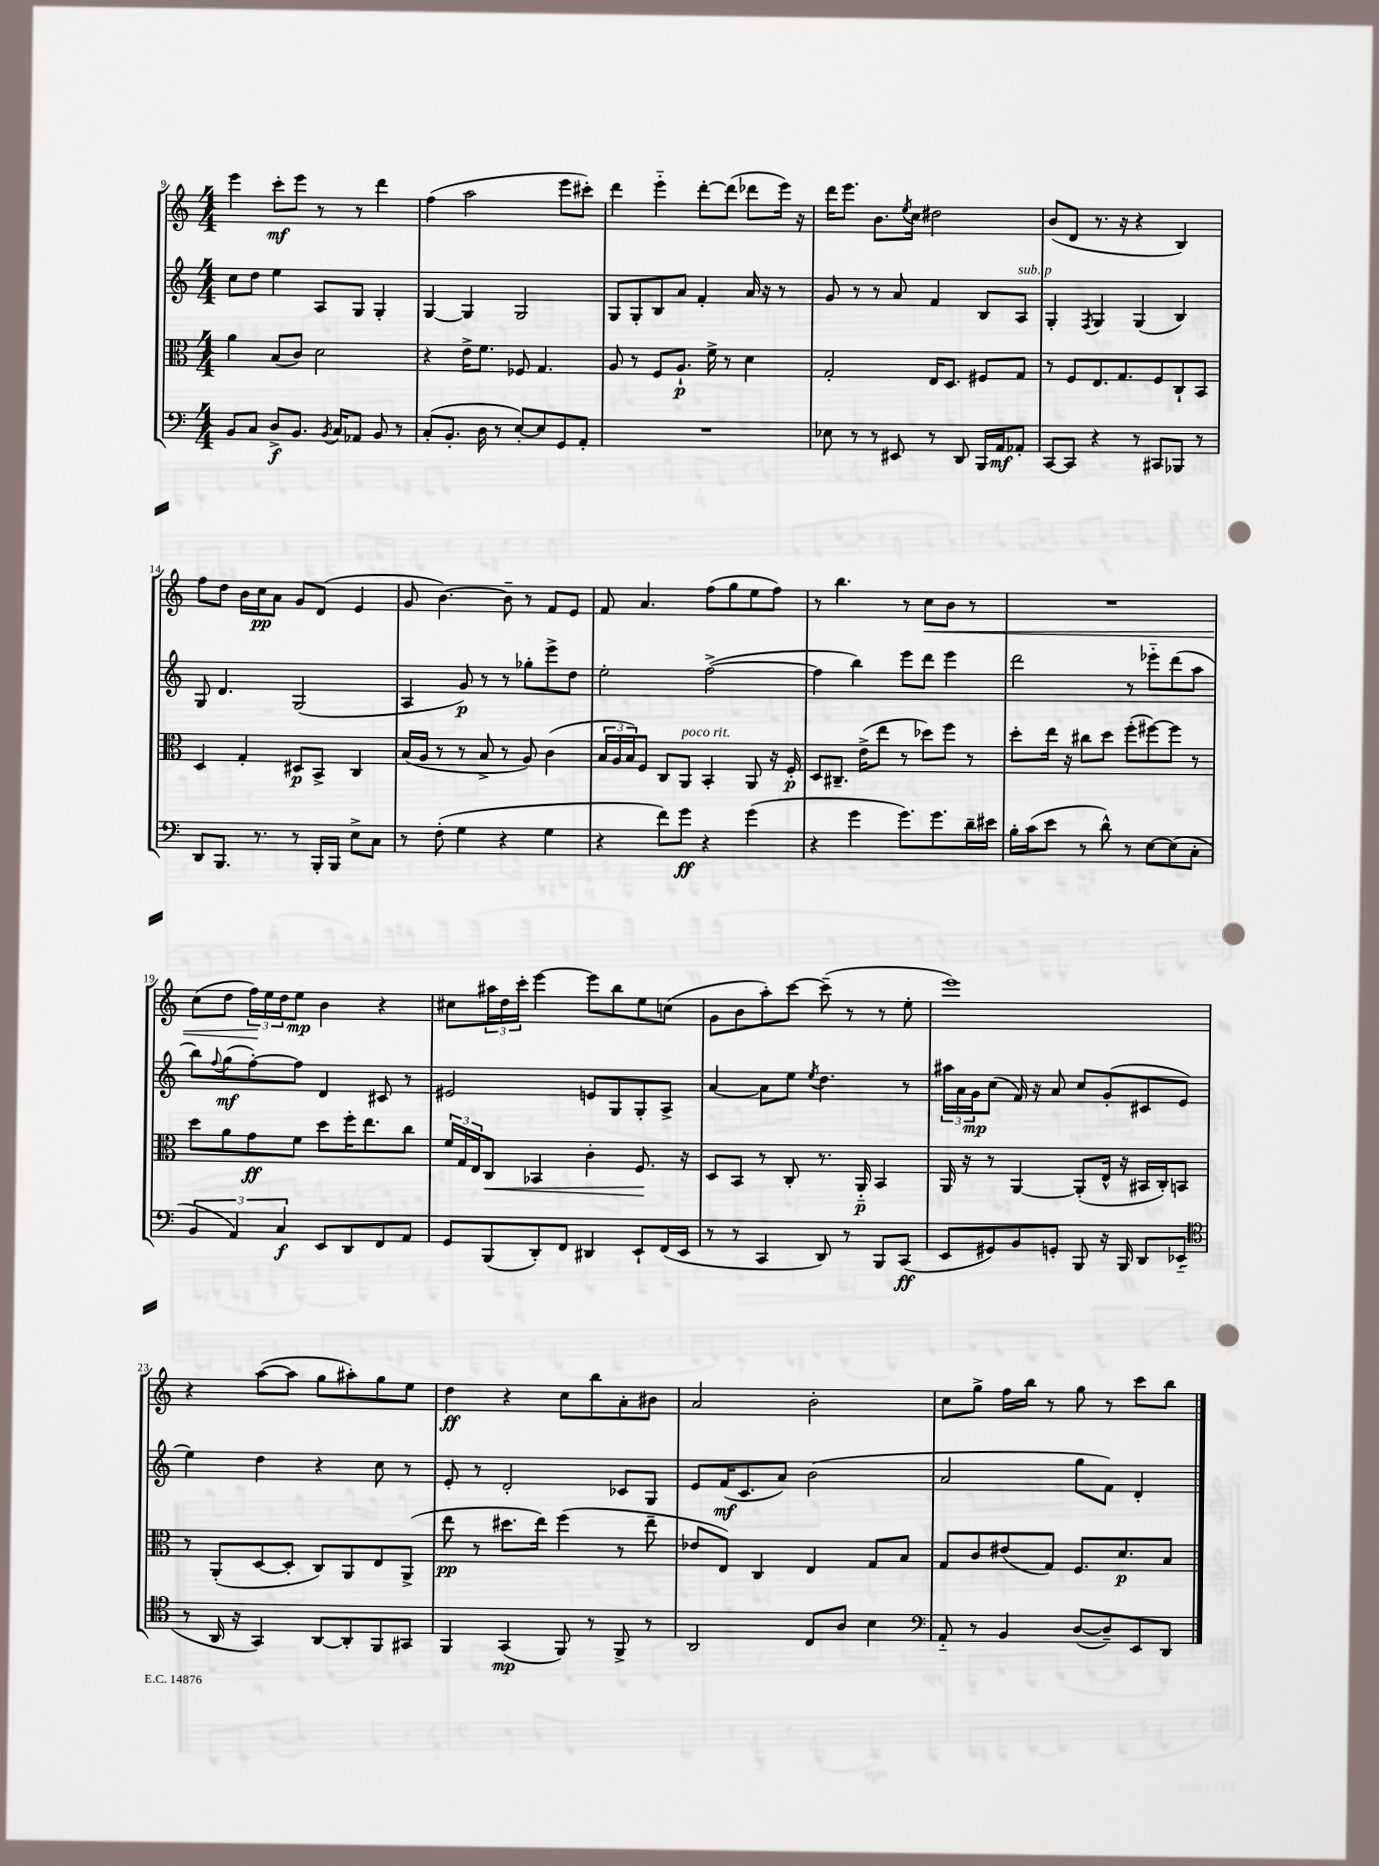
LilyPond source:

<<
\new StaffGroup <<
\new Staff = "s0" {
    \clef treble \key c \major \numericTimeSignature \time 4/4
    e'''4 c'''8-.\mf e'''8 r8 r8 d'''4 |
    f''4( a''2 e'''8 cis'''8-.) |
    d'''4 e'''4-_ d'''8~-. d'''8( des'''8 e'''16) r16 |
    d'''16 e'''8. b'8. \acciaccatura { e''8 } c''16 dis''2 |
    b'8( d'8 r8. r16 r4 b4) |
    f''8 d''8 b'16 c''16\pp a'8 g'8 d'8( e'4 |
    g'8 b'4.~) b'8-- r8 f'8 e'8 |
    f'8 a'4. f''8( g''8 e''8 f''8) |
    r8 b''4. r8 c''8\< b'8 r8 |
    R1 |
    c''8( d''8 \tuplet 3/2 { f''16\!) e''16 d''16 } e''8\mp b'4 r4 |
    cis''8 \tuplet 3/2 { ais''16 d''16 c'''16-. } e'''4~ e'''8 b''8 e''8 c''8( |
    g'8 b'8 a''8-.) c'''8~ c'''8--( r8 r8 e''8-. |
    e'''1) |
    r4 a''8~( a''8 g''8 ais''8-.) g''8 e''8 |
    d''4\ff r4 c''8 b''8 a'8-. bis'8 |
    a'2 b'2-. |
    c''8 g''8-> f''16 b''16 r8 g''8 r8 c'''8 b''8 \bar "|." |
}
\new Staff = "s1" {
    \clef treble \key c \major \numericTimeSignature \time 4/4
    c''8 d''8 e''4 a8 g8 g4-. |
    g4~ g4 g2 |
    g8 g8-. b8 a'8 f'4-. a'16 r16 r8 |
    g'8 r8 r8 a'8 f'4 b8 a8^\markup { \italic "sub. p" } |
    g4-. \acciaccatura { f8 } g4 g4( b4) |
    g8 d'4. g2( |
    a4 g'8\p) r8 r8 ges''8-. e'''8-> d''8 |
    e''2-. f''2~->( |
    f''4 b''4) e'''8 d'''8 e'''4 |
    d'''2 r8 ees'''8-_ d'''8( a''8 |
    b''8) \appoggiatura { f''8 } g''8\mf( f''8~-.) f''8 d'4 cis'8 r8 |
    eis'2 e'8 g8 g8-. a8-> |
    a'4~ a'8 e''8 \acciaccatura { e''8 } d''4. r8 |
    \tuplet 3/2 { ais''16 a'16 g'16\mp } c''8( f'16) r16 a'8 c''8 g'8-.( cis'8 e'8 |
    e''4) d''4 r4 c''8 r8 |
    e'8-. r8 d'2-. ces'8 g8 |
    e'8 f'16\mf( c'8. a'8) b'2( |
    a'2 g''8 f'8) d'4-. \bar "|." |
}
\new Staff = "s2" {
    \clef alto \key c \major \numericTimeSignature \time 4/4
    a'4 b8( c'8) d'2 |
    r4 e'16-> f'8. fes8 g4. |
    a8 r8 f8 a8.-!\p f'16-> r8 d'4 |
    g2-. e16 d8. fis8 g8 |
    r8 f8 e8. g8. f8 c8-! b,8 |
    d4 g4-. dis8\p b,8-> c4 |
    b16( a16 r8 r8 b8-> r8 a8) c'4( |
    \tuplet 3/2 { b16 a16 b16) } f8 c8 a,8^\markup { \italic "poco rit." } b,4-. a,8 r16 f16-.\p |
    d8 cis8.-- e'16->( e''8 r8 des''8) f''8 r8 |
    d''8-. e''16 r16 cis''8 d''8 f''8-.( fis''8~) fis''8 r8 |
    d''8 a'8 g'8\ff f'8 d''8 f''16-. e''8. c''8 |
    \tuplet 3/2 { f'16 g16 e16 } c8\< bes,4 c'4-. f8.\! r16 |
    d8 b,8 r8 c8-. r8. a,16-_\p b,4 |
    a,16 r16 r8 a,4~ a,8-.( e16-^ r16 bis,16 c16-.) b,8 |
    r8 a,8-.( d8~ d8-. c8) a,8 e8 a,8->( |
    e''8\pp r8 dis''8. e''16) f''4( r8 e''8-- |
    ees'8 e8) c4 e4 g8 b8 |
    g8 c'8 eis'8( g8) f8. d'8.\p b8 \bar "|." |
}
\new Staff = "s3" {
    \clef bass \key c \major \numericTimeSignature \time 4/4
    b,8 c8 d8->\f b,8. \acciaccatura { b,8 } c16 aes,8 b,8 r8 |
    c8-.( b,8.-. d16 r8 e8~-.) e8 g,8 a,8-. |
    R1 |
    ees8 r8 r8 eis,8 r8 d,8 b,,16 a,16\mf aes,8-. |
    c,8~ c,8 r4 r8 cis,8 bes,,8 r8 |
    d,8 b,,8. r8. r8 b,,16-. b,,16 e8-> c8 |
    r8 f8-.( g4 r4 g4 |
    r4 f'8) g'8\ff r4 g'4( |
    r4 g'4 g'8.) g'8. d'16-- eis'16 |
    b16-. c'16( e'8 r8 d'8-^) r8 e8~ e8( c8-. |
    \tuplet 3/2 { b,4 a,4) c4\f } e,8 d,8 f,8 a,8 |
    g,8 b,,8( d,8-.) f,8 dis,4 e,8-! f,16( e,16 |
    r8 r8 c,4 d,8) r8 b,,8 c,8\ff( |
    e,8 gis,8) b,8 g,8-. b,,8 r16 b,,16 d,8 ees,8-_( |
    \clef tenor r8 a,16 r16 g,4) a,8~ a,8-. f,8 gis,8 |
    f,4 g,4\mp( f,8) r8 f,8-> r8 |
    a,2 c8 a8 b4 |
    \clef bass a,8-_ r8 b,4 d8~( d8--) e,8 d,8 \bar "|." |
}
>>
>>
\layout { \context { \Score currentBarNumber = #9 } }
